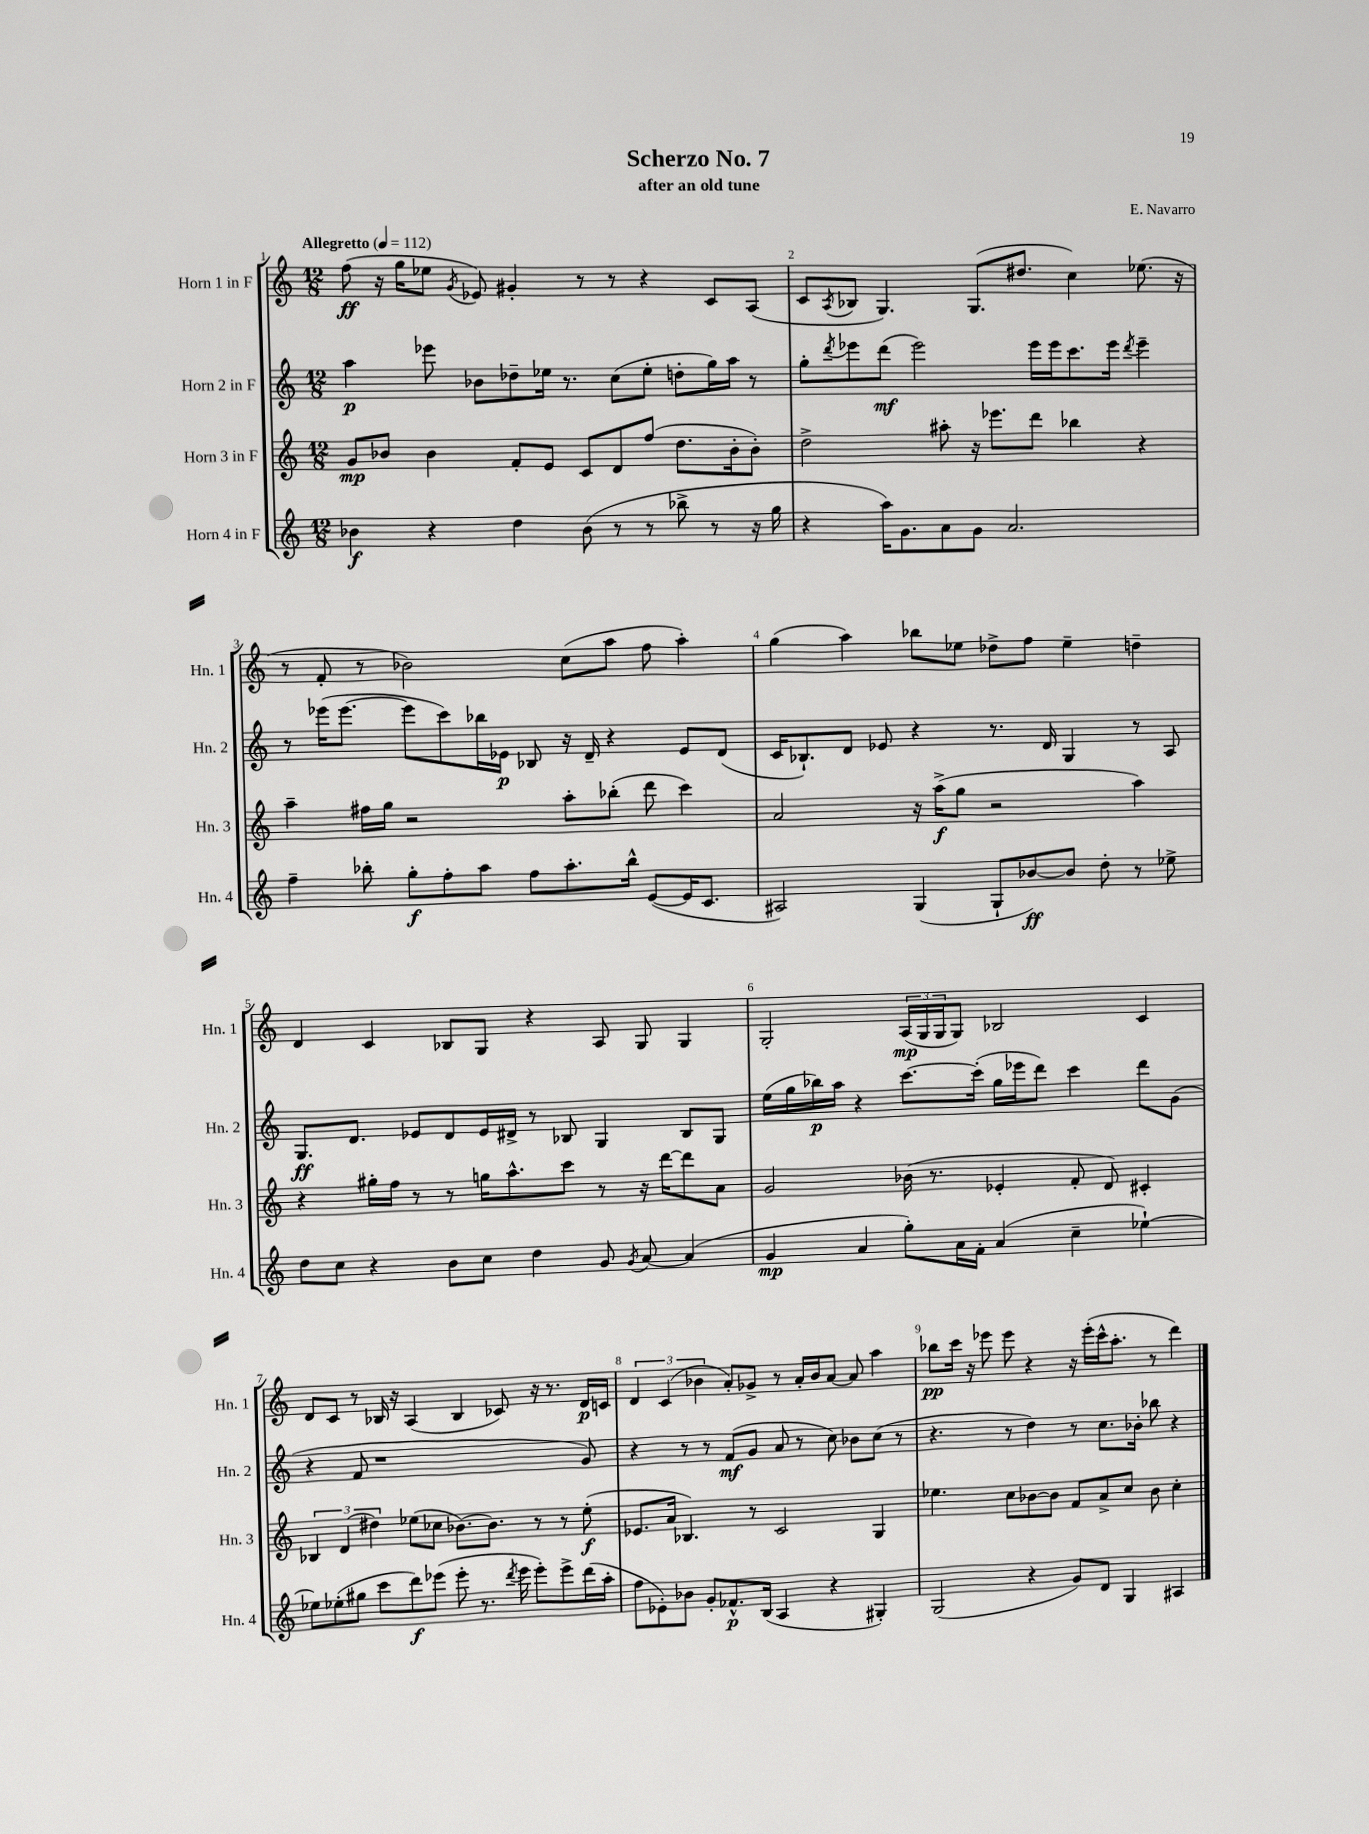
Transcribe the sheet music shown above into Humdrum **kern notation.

**kern	**kern	**kern	**kern
*staff4	*staff3	*staff2	*staff1
*clefG2	*clefG2	*clefG2	*clefG2
*k[]	*k[]	*k[]	*k[]
*M12/8	*M12/8	*M12/8	*M12/8
*MM112	*MM112	*MM112	*MM112
4b-\	8g/L	4aa\	(8ff\
.	8b-/J	.	16r
.	.	.	16gg\LK
4r	4b-\	8eee-\	8ee-\J
.	.	.	8qg/
.	.	8b-\L	8e-/)
4dd\	8f'/L	8dd-~\	4g#'/
.	8e/J	16ee-\Jk	.
.	.	8.r	.
(8b-\	8c/L	.	8r
8r	8d/	(8cc\L	8r
8r	(8ff/J	8ee-'\J	4r
8bb-^\	8.dd\L	8dd'\L	.
8r	.	16gg\L)	8c/L
.	16b-'\k	16aa\JJ	.
16r	8b-'\J)	8r	(8A/J
16gg\	.	.	.
=	=	=	=
4r	2dd^\	8gg'\L	8c/L
.	.	8qddd/	8qA/
.	.	8eee-\	8B-/J
16aa\LK)	.	(8ddd\J	4.G/)
8.g\	.	.	.
.	.	2eee-\)	.
8a\	8aa#'\	.	.
8g\J	16r	.	(8.G/L
.	8.eee-\L	.	.
2.a/	.	.	.
.	.	.	8.dd#/J
.	8ddd\J	16eee-\LL	.
.	.	16eee-\J	.
.	4bb-\	8.ccc\	4cc\)
.	.	16eee-\Jk	.
.	.	8qddd/	.
.	4r	4eee-~\	(8.ee-\
.	.	.	16r
=	=	=	=
4ff~\	4aa~\	8r	8r
.	.	(16eee-\LK	8f'/
.	.	[8.eee-\J	.
8bb-'\	16ff#\LL	.	8r
.	16gg\JJ	.	.
8gg'\L	2r	8eee-\]L	2b-\)
8ff'\	.	8ccc\)	.
8aa\J	.	16bb-\L	.
.	.	16e-\JJ	.
8ff\L	.	8B-/	.
8.aa'\	8aa'\L	16r	(8cc\L
.	.	16d~/	.
.	(8bb-'\J	4r	8aa\J
16bb-^^\Jk	.	.	.
([8e/L	8ddd\	.	8ff\
16e/]K	4ccc\)	8e-/L	4aa'\)
8.c/J	.	.	.
.	.	(8d/J	.
=	=	=	=
2A#/)	2a/	16c/LK	(4gg\
.	.	8.B-`/)	.
.	.	8d/J	4aa\)
.	.	8e-/	.
(4G/	16r	4r	8bb-\L
.	(16aa^\LK	.	.
.	8gg\J	.	8ee-\J
8G`/L	2r	8.r	8dd-^\L
[8b-/)	.	.	8ff\J
.	.	16d/	.
8b-/]J	.	4G/	4ee-~\
8dd'\	.	.	.
8r	4aa\)	8r	4dd~\
8ee-^\	.	8A/	.
=	=	=	=
8dd\L	4r	8.G/L	4d/
8cc\J	.	.	.
.	.	8.d/J	.
4r	16gg#'\LL	.	4c/
.	16ff\JJ	.	.
.	8r	8e-/L	.
8b\L	8r	8d/	8B-/L
8cc\J	16gg\LK	16e-/L	8G/J
.	8.aa^^\	16d#^/JJ	.
4dd\	.	8r	4r
.	8ccc\J	8B-/	.
8g/	8r	4G/	8A/
8qg/	.	.	.
[8a/	16r	.	8G/
.	[16ddd\LK	.	.
(4a/]	8ddd\]	8B-/L	4G/
.	8a\J	8G/J	.
=	=	=	=
4g/	2g/	(16ee\LL	2G'/
.	.	16gg\	.
.	.	16bb-\)	.
.	.	16aa\JJ	.
4a/	.	4r	.
8gg'\L)	(16b-\	[8.ccc\L	(24A/LL
.	.	.	24G/
.	8.r	.	.
.	.	.	24G/J
16a\L	.	.	8G/J)
16f'\JJ	.	(16ccc'\]Jk	.
(4a/	4e-'/	16gg\LL	2B-/
.	.	16eee-\J	.
.	.	8ddd\J)	.
4cc~\	8f'/	4ccc\	.
.	8d/)	.	.
[4ee-`\)	4c#'/	8ddd\L	4c/
.	.	(8g\J	.
=	=	=	=
8ee-\]L	6B-/	4r	8d/L
(8ee-'\	.	.	8c/J
.	(6d/	.	.
8gg#\J	.	8f/	8r
.	6dd#\)	.	.
8ccc\L	.	1r	16B-/
.	.	.	16r
8ddd\)	(8ee-\L	.	(4A/
(8eee-\J	8cc-\J	.	.
8eee-'\	[8.b-\L)	.	4B-/
8.r	.	.	.
.	8.b-\]J	.	.
.	.	.	8c-/)
8qddd/	.	.	.
16eee-\	.	.	.
8eee-'\L)	8r	.	16r
.	.	.	8.r
8eee-^\	8r	.	.
(16ddd\L	(8ee-'\	8g/)	16d/LL
16aa'\JJ	.	.	16c/JJ
=	=	=	=
8ff\L	8.e-/L	4r	6d/
8e-'\)	.	.	.
.	.	.	(6c/
.	16a/Jk	.	.
8b-\J	4.B-/)	8r	.
.	.	.	6b-\
8g'/L	.	8r	.
8.f-^^/	.	(8f/L	8a'/L)
.	8r	8g/J	8g-^/J
(16B/Jk	.	.	.
4A/	2c/	8a/	8r
.	.	8r	16a'/LL
.	.	.	16b-/J
4r	.	8cc\)	[8a/J
.	.	8b-\L	8a/]
4G#'/)	4G/	(8cc\J	4aa\
.	.	8r	.
=	=	=	=
(2G/	4.ee-\	4.r	8bb-\L
.	.	.	16ccc\Jk
.	.	.	16r
.	.	.	8eee-\
.	8cc\L	8r	8eee-\
4r	[8b-\	4dd\)	4r
.	8b-\]J	.	.
8g/L)	8f/L	8r	16r
.	.	.	(16eee-'\LL
8d/J	8a^/	8.cc\L	16ccc^^\J
.	.	.	8.aa'\J
4G/	8cc/J	.	.
.	.	16b-'\Jk	.
.	8b-\	8bb-\	8r
4A#/	4cc'\	4r	4ddd\)
==	==	==	==
*-	*-	*-	*-
